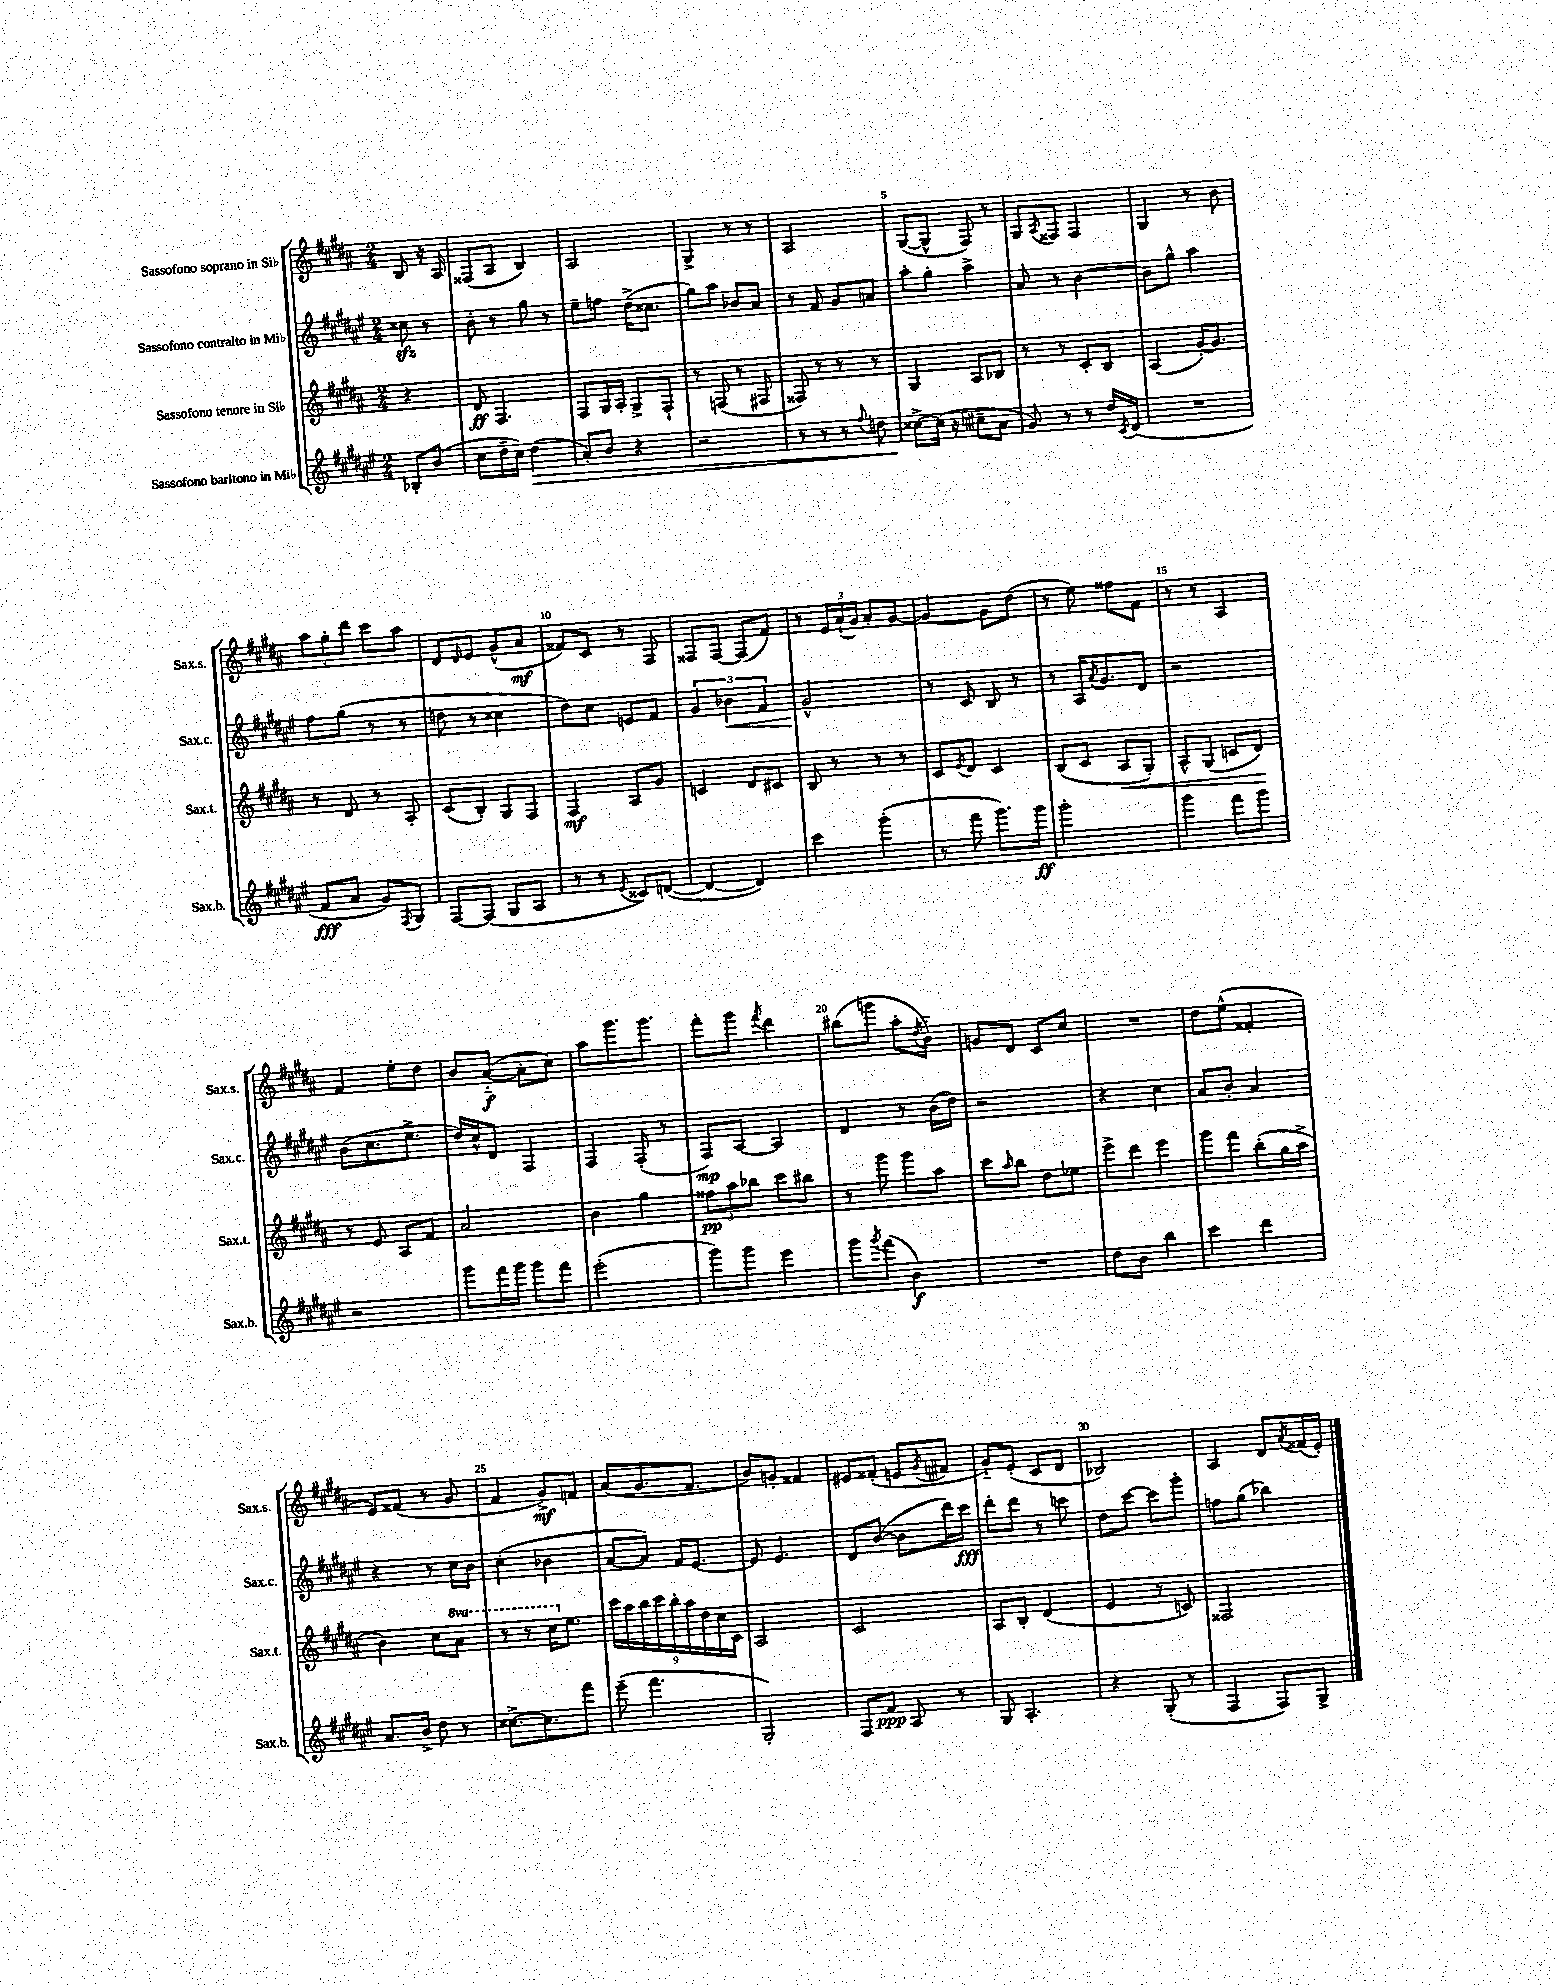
<<
\new StaffGroup <<
\new Staff = "s0" \with { instrumentName = "Sassofono soprano in Sib" shortInstrumentName = "Sax.s." } {
    \clef treble \key b \major \numericTimeSignature \time 2/4 \partial 4
    b8 r16 ais16 |
    fisis8( ais8 b4) |
    ais2 |
    gis4-> r8 r8 |
    ais2 |
    gis8~( gis8-^ fis8) r8 |
    gis8 \acciaccatura { ais8 } fisis8 fisis4 |
    gis4 r8 b'8 |
    \tuplet 3/2 { ais''8 gis''8-. dis'''8 } cis'''8 ais''8 |
    dis'8 \grace { dis'16 } e'8 gis'8-^( ais'8\mf |
    fisis'8) cis'8 r8 fis8 |
    fisis8 fisis8~ fisis8( fis'8) |
    r8 \tuplet 3/2 { e'16 ais'16-!( gis'16) } ais'8-. gis'8~ |
    gis'4~ gis'8 dis''8( |
    r8 e''8) fisis''8 fis'8 |
    r8 r8 ais4 |
    fis'4 e''8-. dis''8 |
    b'8 ais'8~-_\f( ais'8-. cis''8) |
    ais''8 gis'''8. gis'''8. |
    fis'''8-. gis'''8 \acciaccatura { fis'''8 } dis'''4 |
    bis''8( g'''8 ais''8-. \acciaccatura { dis''8 } b'8-_) |
    g'8 dis'8 cis'8 cis''8 |
    R2 |
    dis''8 e''8-^( fisis'4-. |
    e'8) fisis'8( r8 gis'8 |
    fis'4 gis'8->\mf) f'8 |
    ais'8( gis'8. fis'8. |
    b'8) g'8-. fisis'4 |
    eis'8 fisis'8-.( e'8 \acciaccatura { gis'8 } fis'8 |
    gis'8-_) e'8-.( cis'8 dis'8 |
    bes2) |
    ais4 dis'8 \acciaccatura { ais'8 } fisis'16( e'16-.) \bar "|." |
}
\new Staff = "s1" \with { instrumentName = "Sassofono contralto in Mib" shortInstrumentName = "Sax.c." } {
    \clef treble \key fis \major \numericTimeSignature \time 2/4 \partial 4
    cisis''8\sfz r8 |
    b'8-. r8 gis''8 r8 |
    eis''8-- f''8 dis''16->( cisis''8. |
    gis''8) ais''8 bes'8 ais'8 |
    r8 fis'8 gis'8 a'8 |
    ais''8-. gis''8-. ais''4-> |
    ais'8 r8 b'4~ |
    b'8 gis''8-^ ais''4 |
    fis''8 gis''8( r8 r8 |
    d''8 r8 cisis''4 |
    dis''8) cis''8 e'8 fis'8 |
    \tuplet 3/2 { gis'4 bes'4\< fis'4 } |
    gis'2-^\! |
    r8 cis'8 b8 r8 |
    r8 ais16 \acciaccatura { ais'8 } gis'8. dis'8 |
    r2 |
    b'8( cis''8. eis''8.-> |
    dis''16) cis''16-^ dis'8 fis4 |
    fis4 fis8-.( r8 |
    fis8\mp) ais8~ ais4 |
    dis'4 r8 b'16( dis''16) |
    r2 |
    r4 cis''4 |
    ais'8 b'8-. ais'4 |
    r4 r8 cis''16 b'16 |
    cis''4-.( bes'4 |
    ais'8~ ais'8) fis'16 eis'8.~ |
    eis'8 eis'4. |
    dis'8 b'8~( b'8 dis'''16) cis'''16\fff |
    dis'''8-. dis'''8 r8 c'''8 |
    dis''8 cis'''8~ cis'''8 gis'''8-. |
    f''8 gis''8( bes''4) \bar "|." |
}
\new Staff = "s2" \with { instrumentName = "Sassofono tenore in Sib" shortInstrumentName = "Sax.t." } {
    \clef treble \key b \major \numericTimeSignature \time 2/4 \set Staff.ottavationMarkups = #ottavation-simple-ordinals \partial 4
    r4 |
    dis'8\ff fis4. |
    fis8 gis16 ais16-. gis8-> fis8-! |
    r8 f8( r8 fis8 |
    fisis8) r8 r8 r8 |
    gis4 ais8 bes8 |
    r8 r8 cis'8-. b8 |
    ais4( gis'16~-.) gis'8. |
    r8 dis'8 r8 ais8-. |
    cis'8( b8-.) gis8 fis8 |
    fis4\mf ais8 gis'8 |
    c'4 dis'8 cis'8 |
    b8 r8 r8 r8 |
    cis'8 \acciaccatura { e'8 } dis'8 cis'4 |
    b8( cis'8 ais8\< gis8-.) |
    ais8-^ gis8( c'8 dis'8\!) |
    r8 e'8 ais8 fis'8 |
    ais'2 |
    b'4 gis''4 |
    \tuplet 3/2 { fisis''8\pp ais''8 bes''8 } cis'''8 bis''8 |
    r8 gis'''8 gis'''8 ais''8 |
    cis'''8 \grace { ais''16 } b''8 dis''8 ees''8 |
    e'''8-> dis'''8 e'''4 |
    gis'''8 fis'''8 b''8-.( gis''16 ais''16-> |
    b'4) cis''8 \ottava #1 ais''8 |
    r8 r8 cis'''16 \ottava #0 e''8. |
    \tuplet 9/8 { cis'''16 ais''16 b''16 cis'''16 b''16-. ais''16 dis''16 cis''16 cis'16 } |
    ais2 |
    cis'2 |
    ais8 b8-. dis'4( |
    e'4 r8 c'8) |
    fisis2 \bar "|." |
}
\new Staff = "s3" \with { instrumentName = "Sassofono baritono in Mib" shortInstrumentName = "Sax.b." } {
    \clef treble \key fis \major \numericTimeSignature \time 2/4 \partial 4
    bes8-. b'8( |
    cis''8 dis''16-- cis''16) dis''4\>( |
    ais'8-.) b'8 r4 |
    r2 |
    r8 r8 r8 \appoggiatura { fis''8 } d''8 |
    cisis''8~->\! cisis''16( r16 cis''8-- ais'8 |
    gis'8) r8 r8 dis''16 \acciaccatura { cis'8 } dis'16( |
    R2 |
    fis'8\fff ais'8 gis'8) \acciaccatura { fis8 } gis8 |
    fis8~ fis8( gis8 ais8 |
    r8 r8 \acciaccatura { eis'8 } cisis'8) d'8~( |
    d'4~ d'4) |
    cis'''4 gis'''4-.( |
    r8 fis'''8 gis'''8.) gis'''16\ff |
    gis'''2-. |
    gis'''4 fis'''8 gis'''8 |
    r2 |
    gis'''8 fis'''16 gis'''16 gis'''8 fis'''8 |
    eis'''2-.( |
    gis'''8) gis'''8 eis'''4 |
    gis'''8 \acciaccatura { gis'''8 } fis'''8( b'4\f) |
    R2 |
    dis''8 b'8 b''4 |
    cis'''4 dis'''4 |
    ais'8. b'16-> dis''8 r8 |
    cisis''8.~-> cisis''8. fis'''8 |
    eis'''8--( fis'''4. |
    gis2-.) |
    fis8 fis'8\ppp ais8 r8 |
    gis8 ais4.-. |
    r4 gis8-.( r8 |
    fis4 fis8) gis8-> \bar "|." |
}
>>
>>
\layout { \context { \Score \override BarNumber.break-visibility = ##(#f #t #t) barNumberVisibility = #(every-nth-bar-number-visible 5) } }
